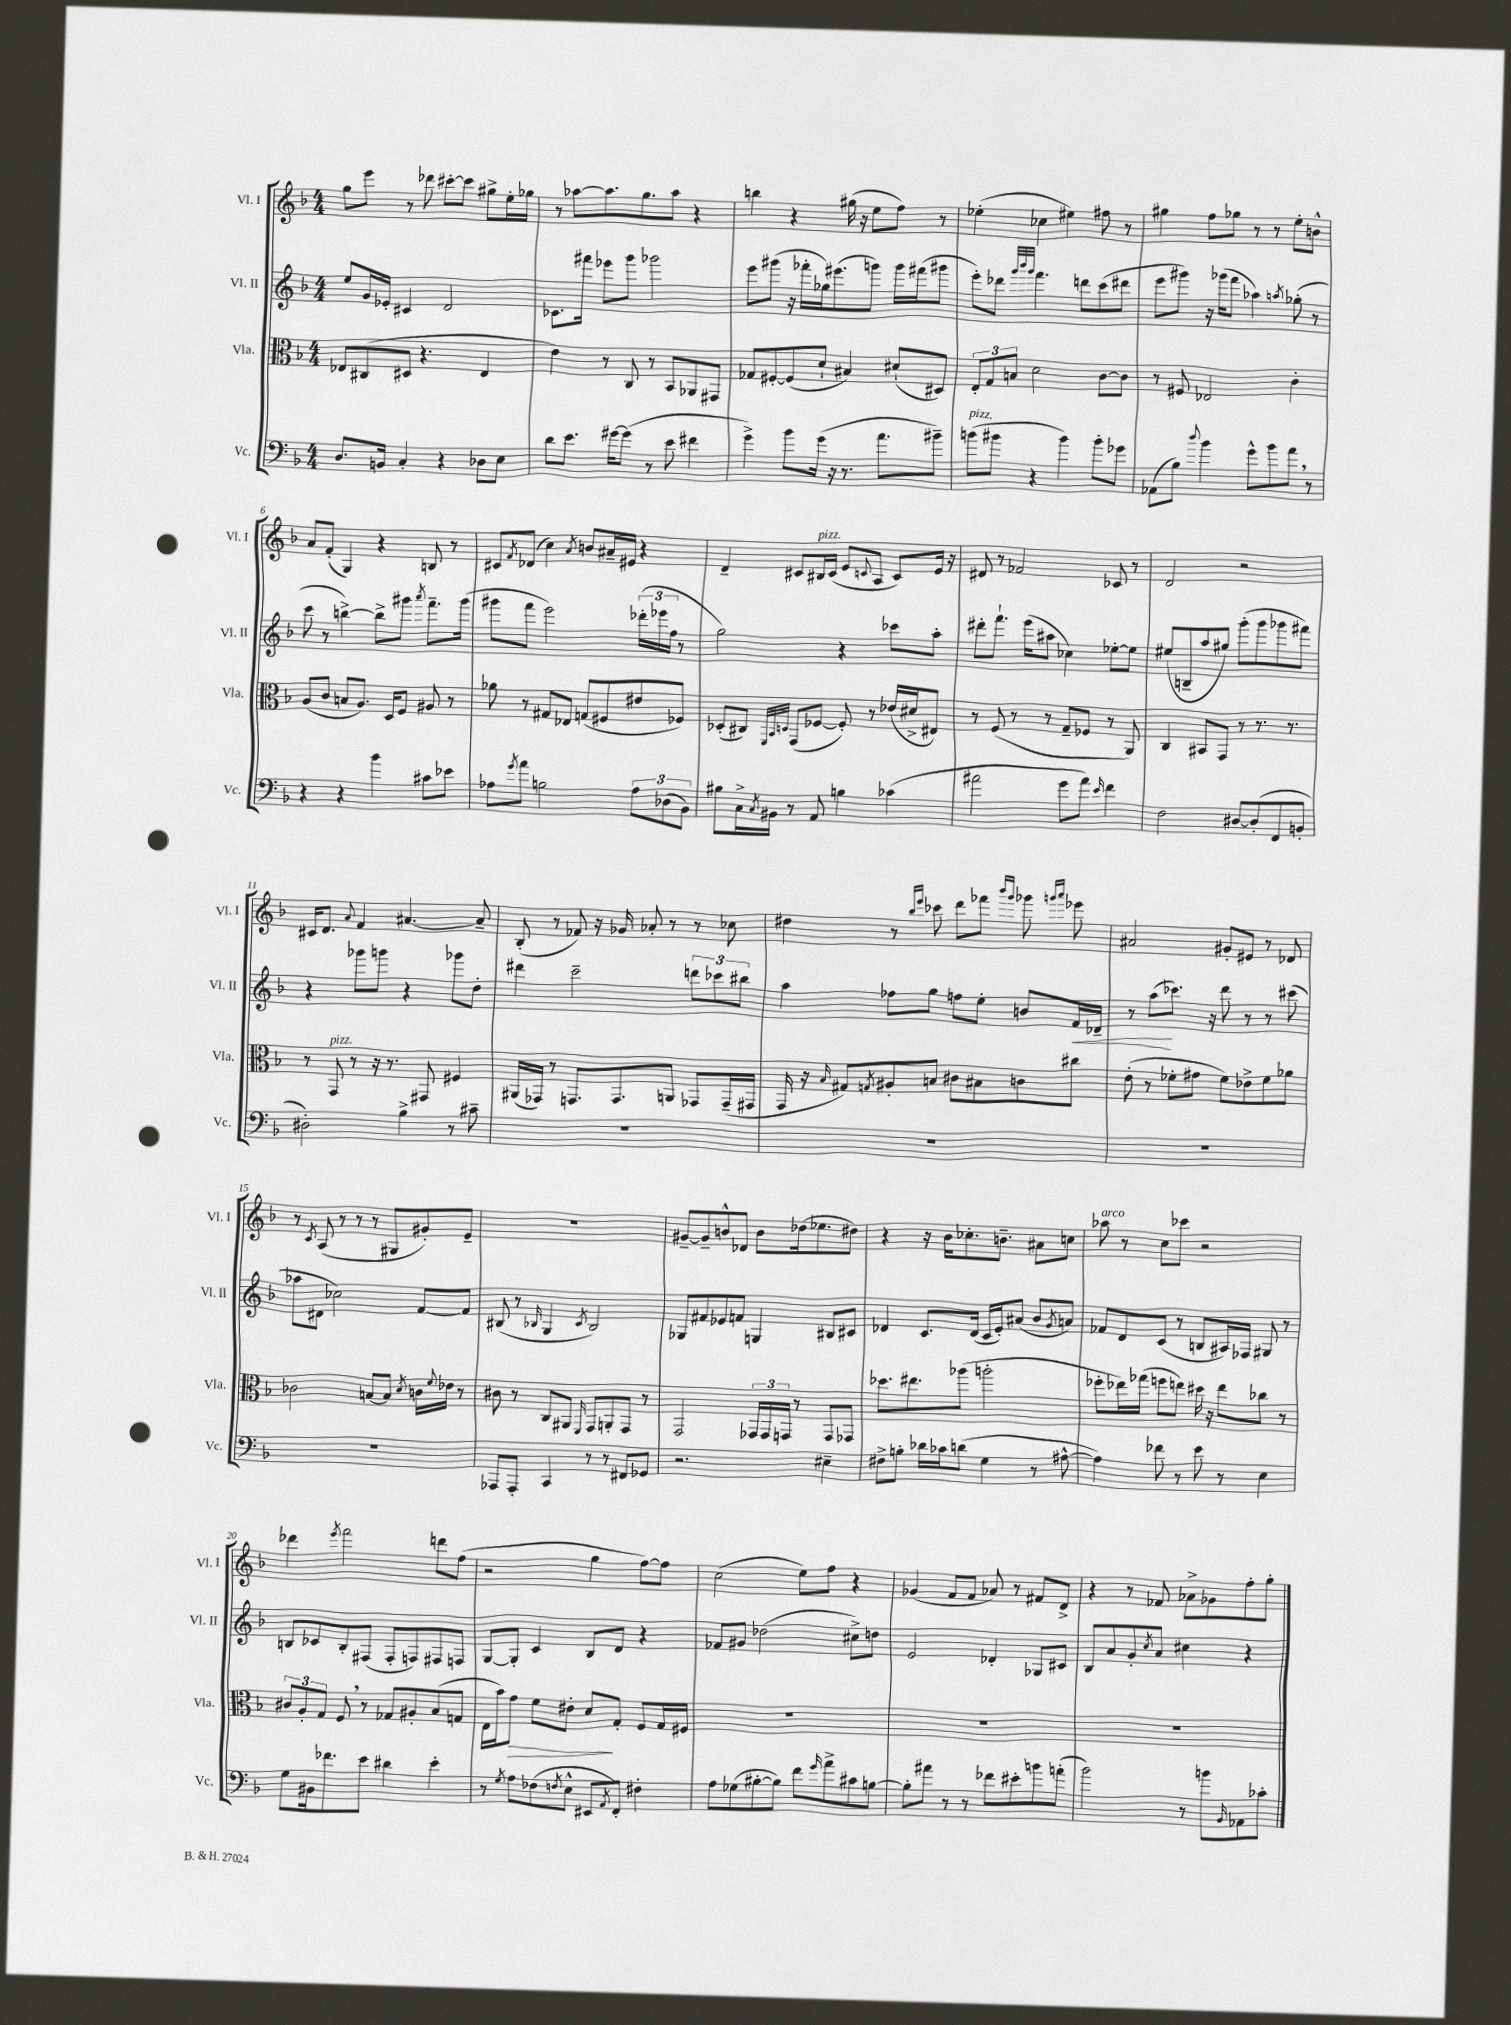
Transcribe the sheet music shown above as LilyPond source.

<<
\new StaffGroup <<
\new Staff = "s0" \with { instrumentName = "Vl. I" shortInstrumentName = "Vl. I" } {
    \clef treble \key f \major \numericTimeSignature \time 4/4
    g''8 e'''8 r8 des'''8 cis'''8~-. cis'''8 gis''8-> e''16-. ges''16 |
    r8 aes''8~ aes''8. g''8. aes''8 r4 |
    b''4 r4 gis''16( r16 e''8 f''8) r8 |
    ees''4-.( ces''4 eis''4) fis''8 r8 |
    gis''4 f''8 ges''8 r8 r8 e''8-. b'8-^ |
    a'8 f'8-.( g4) r4 b8 r8 |
    cis'8 \acciaccatura { f'8 } des'8( c''4) \acciaccatura { a'8 } b'8 ais'16-- eis'16 r4 |
    d'4-- cis'8 bis16^\markup { \italic "pizz." } cis'16( e'8 \appoggiatura { c'8 } a8 c'8) e'16 r16 |
    dis'8 r8 fes'2 ces'8 r8 |
    d'2 r2 |
    cis'16 d'8. \appoggiatura { a'8 } f'4 ais'4.~ ais'8-- |
    bes8-.( r8 fes'8) r16 ges'16 aes'8-. r8 r8 ces''8 |
    dis''4 r8 \grace { bes''16 e'''16 } ces'''8 d'''8 fes'''8 \grace { bes'''16 g'''16 } ges'''8 \grace { g'''16 a'''16 } ees'''8 |
    ais'2 gis'8-. eis'8 r8 des'8 |
    r8 \acciaccatura { c'8 } a8( r8 r8 r8 gis8 gis'8-.) e'8-- |
    R1 |
    gis'8~-- gis'8-- b'8-^ des'8 b'8 des''16( ees''8. dis''8) |
    r4 r16 bes'16 ces''8.-. b'8.-- ais'8 c''8 |
    aes''8^\markup { \italic "arco" } r8 c''8 ces'''8 r2 |
    des'''4 \acciaccatura { e'''8 } f'''2 d'''8 f''8( |
    r2 g''4 f''8~) f''8 |
    c''2( e''8) f''8 r4 |
    ges'4( f'8 f'8 aes'8) r8 fis'8 d'8-> |
    r4 r8 fes'8 aes'8-> ges'8 f''8-. g''8-. \bar "|." |
}
\new Staff = "s1" \with { instrumentName = "Vl. II" shortInstrumentName = "Vl. II" } {
    \clef treble \key f \major \numericTimeSignature \time 4/4
    e''8 g'16 ees'16-. cis'4 d'2 |
    ces'8. fis'''16 ees'''8 g'''8 ges'''2 |
    e'''8 gis'''8( r16 fes'''16-. ges''16) eis'''8.( g'''8) g'''16 fis'''16( gis'''8 |
    e'''8-.) des'''8 \grace { g'''32 bes'''32 g'''32 } f'''4. d'''8 c'''8( dis'''8 |
    e'''8 gis'''8) r16 ges'''16( f'''8 aes''4) \acciaccatura { a''8 } ges''8-.( r8 |
    c'''8 r8 b''4~->) b''8-> gis'''8 \acciaccatura { a'''8 } f'''8.-- gis'''16( |
    gis'''8 f'''8 e'''2) \tuplet 3/2 { des'''16-.( ees'''16 f''16 } r8 |
    g''2) r4 ces'''8 a''8-. |
    dis'''8-. f'''8.-! e'''16( ais''8 ces''4) ees''8~-. ees''8 |
    eis''8( b8-- a''8 gis''8) g'''8-.( g'''8 ges'''8 fis'''8) |
    r4 ges'''8 g'''8 r4 ges'''8 d''8-. |
    dis'''4 c'''2-- \tuplet 3/2 { d'''8 ces'''8 bis''8 } |
    a''4 fes''8 g''8 f''8 e''8-. b'8 f'16\< des'16-- |
    r8 a''8\!( ces'''8.) r16 d'''8 r8 r8 cis'''8( |
    aes''8 dis'8 ces''2) f'8~ f'8 |
    bis8( r8 \grace { bes16 } g4 \acciaccatura { c'8 } bes2) |
    ges8 fis'8 ees'8 f'8 g4 bis8 cis'8 |
    des'4 c'8. des'16( c'16 e'16-.) ais'8( bes'8 \acciaccatura { g'8 } a'8) |
    fes'8 d'8 c'8( r8 b8 ais16) fes16 gis8 r8 |
    b8 ces'8 b8-. fis8( fis8-. f8) fis8 f8 |
    g8~ g8-. c'4 bes8 d'8 r4 |
    fes'8 gis'8 des''2( cis''8->) d''8 |
    e'2 des'4-. ges8 cis'8 |
    bes8 a'8 g'8-. \acciaccatura { c''8 } a'8 cis''4 r4 \bar "|." |
}
\new Staff = "s2" \with { instrumentName = "Vla." shortInstrumentName = "Vla." } {
    \clef alto \key f \major \numericTimeSignature \time 4/4
    ees8 cis8( dis8 r4. ees4 |
    e'4) r8 c8 r8 bes,8 aes,8 gis,8 |
    ges8 fis8~-. fis8( d'8-! bis4) dis'8-!( dis8) |
    \tuplet 3/2 { e8-. g8 b8 } d'2 c'8~ c'8 |
    r8 fis8 ees2 c'4-. |
    a8( c'8 b8 a8.) d16 f8 ais8 r8 |
    aes'8 r8 gis8 ees8 g8( fis8 eis'8 fes8) |
    des8-.( cis8) \grace { f,32 bes,32 d32 } g,8( fes8~ fes8-.) r8 ees'16( dis'16-> eis8) |
    r8 f8( r8 r8 g8-- fes8 r8 a,8) |
    c4 bis,8 g,8 r8 r8. r8. |
    r8 g,8^\markup { \italic "pizz." } r8 r16 r8. gis,8 fis4 |
    ais,16( ges,16) r8 g,8. g,8. a,8 ges,8 ges,16--( gis,16 |
    g,16 r16 \grace { bes16 } gis8) \acciaccatura { g8 } ais8-. b8 cis'8 bis8 c'8 cis''8 |
    e'8-.( r8 fes'8-. gis'8 fes'8) ees'8-> fes'8 aes'8 |
    ces'2 b8~ b8 \acciaccatura { d'8 } c'16 \appoggiatura { f'8 } ees'16 r8 |
    cis'8 r8 c8 ais,8 \grace { f,16 } g,8 a,8-. g,8 r8 |
    g,2 \tuplet 3/2 { ges,16 ges,16 g,16 } r8 g,8 ges,8 |
    des''8. eis''8. aes''8( a''2-. |
    fes''8-. ees''16) ges''16( f''8 e''8) dis''16 r16 e''8 ces''8 r8 |
    \tuplet 3/2 { cis'8 a8-. g8 } f8 \breathe r8 ges8 ais8-. bes8( g8 |
    e16 bes'16) g'8\> f'8 eis'8-. d'8\! g8-. f8 g16 fis16 |
    R1 |
    R1 |
    R1 \bar "|." |
}
\new Staff = "s3" \with { instrumentName = "Vc." shortInstrumentName = "Vc." } {
    \clef bass \key f \major \numericTimeSignature \time 4/4
    d8. b,16 c4-. r4 des8 e8 |
    d'8 e'8. gis'16~ gis'8( r8 e'8 fis'4 |
    g'4->) bes'8 g'16( r16 r8. a'8. bis'8--) |
    b'8^\markup { \italic "pizz." }( bis'8 r4 bis'4) bis'8-. ges'8 |
    aes,8( bes8) \appoggiatura { d''8 } bes'4 g'8-^ bes'8 a'8 \breathe r8 |
    r4 r4 bes'4 cis'8 ees'8 |
    aes8 \acciaccatura { g'8 } a'8 b2 \tuplet 3/2 { aes8 des8( bes,8) } |
    bis8 c16-> \acciaccatura { c8 } bis,16 r8 a,8 b4 ces'4( |
    ais'2 g'8 ais'8) \grace { e'16 } f'4 |
    f2 dis8~ dis8-.( f,8 b,8-. |
    dis2-.) bes4-> r8 cis'8-- |
    R1 |
    R1 |
    R1 |
    R1 |
    aes,,8 aes,,8-. c,4 r8 r8 fis,8 ges,8 |
    r2. eis4-- |
    fis8-> b8-. des'16 ces'16 d'8( g4 r8 ais8~-^ |
    ais4) fes'8 r8 e'8 r8 e4 |
    g8 bis,16 fes'8. e'8 dis'4 e'4-. |
    r8 \acciaccatura { g8 } a8 fes8( \acciaccatura { f8 } e8-^ eis,8 \acciaccatura { a,8 } f,8-.) fis4-. |
    a8 ges8( bis8~-. bis8) f'8 \grace { g'16 } a'8-> cis'8 b8~ |
    b8-. ais'8 r8 r8 fes'8 eis'8-. b'8 a'8-.( |
    bes'2) r8 b'8 \grace { bes,16 } aes,8 ces'8-. \bar "|." |
}
>>
>>
